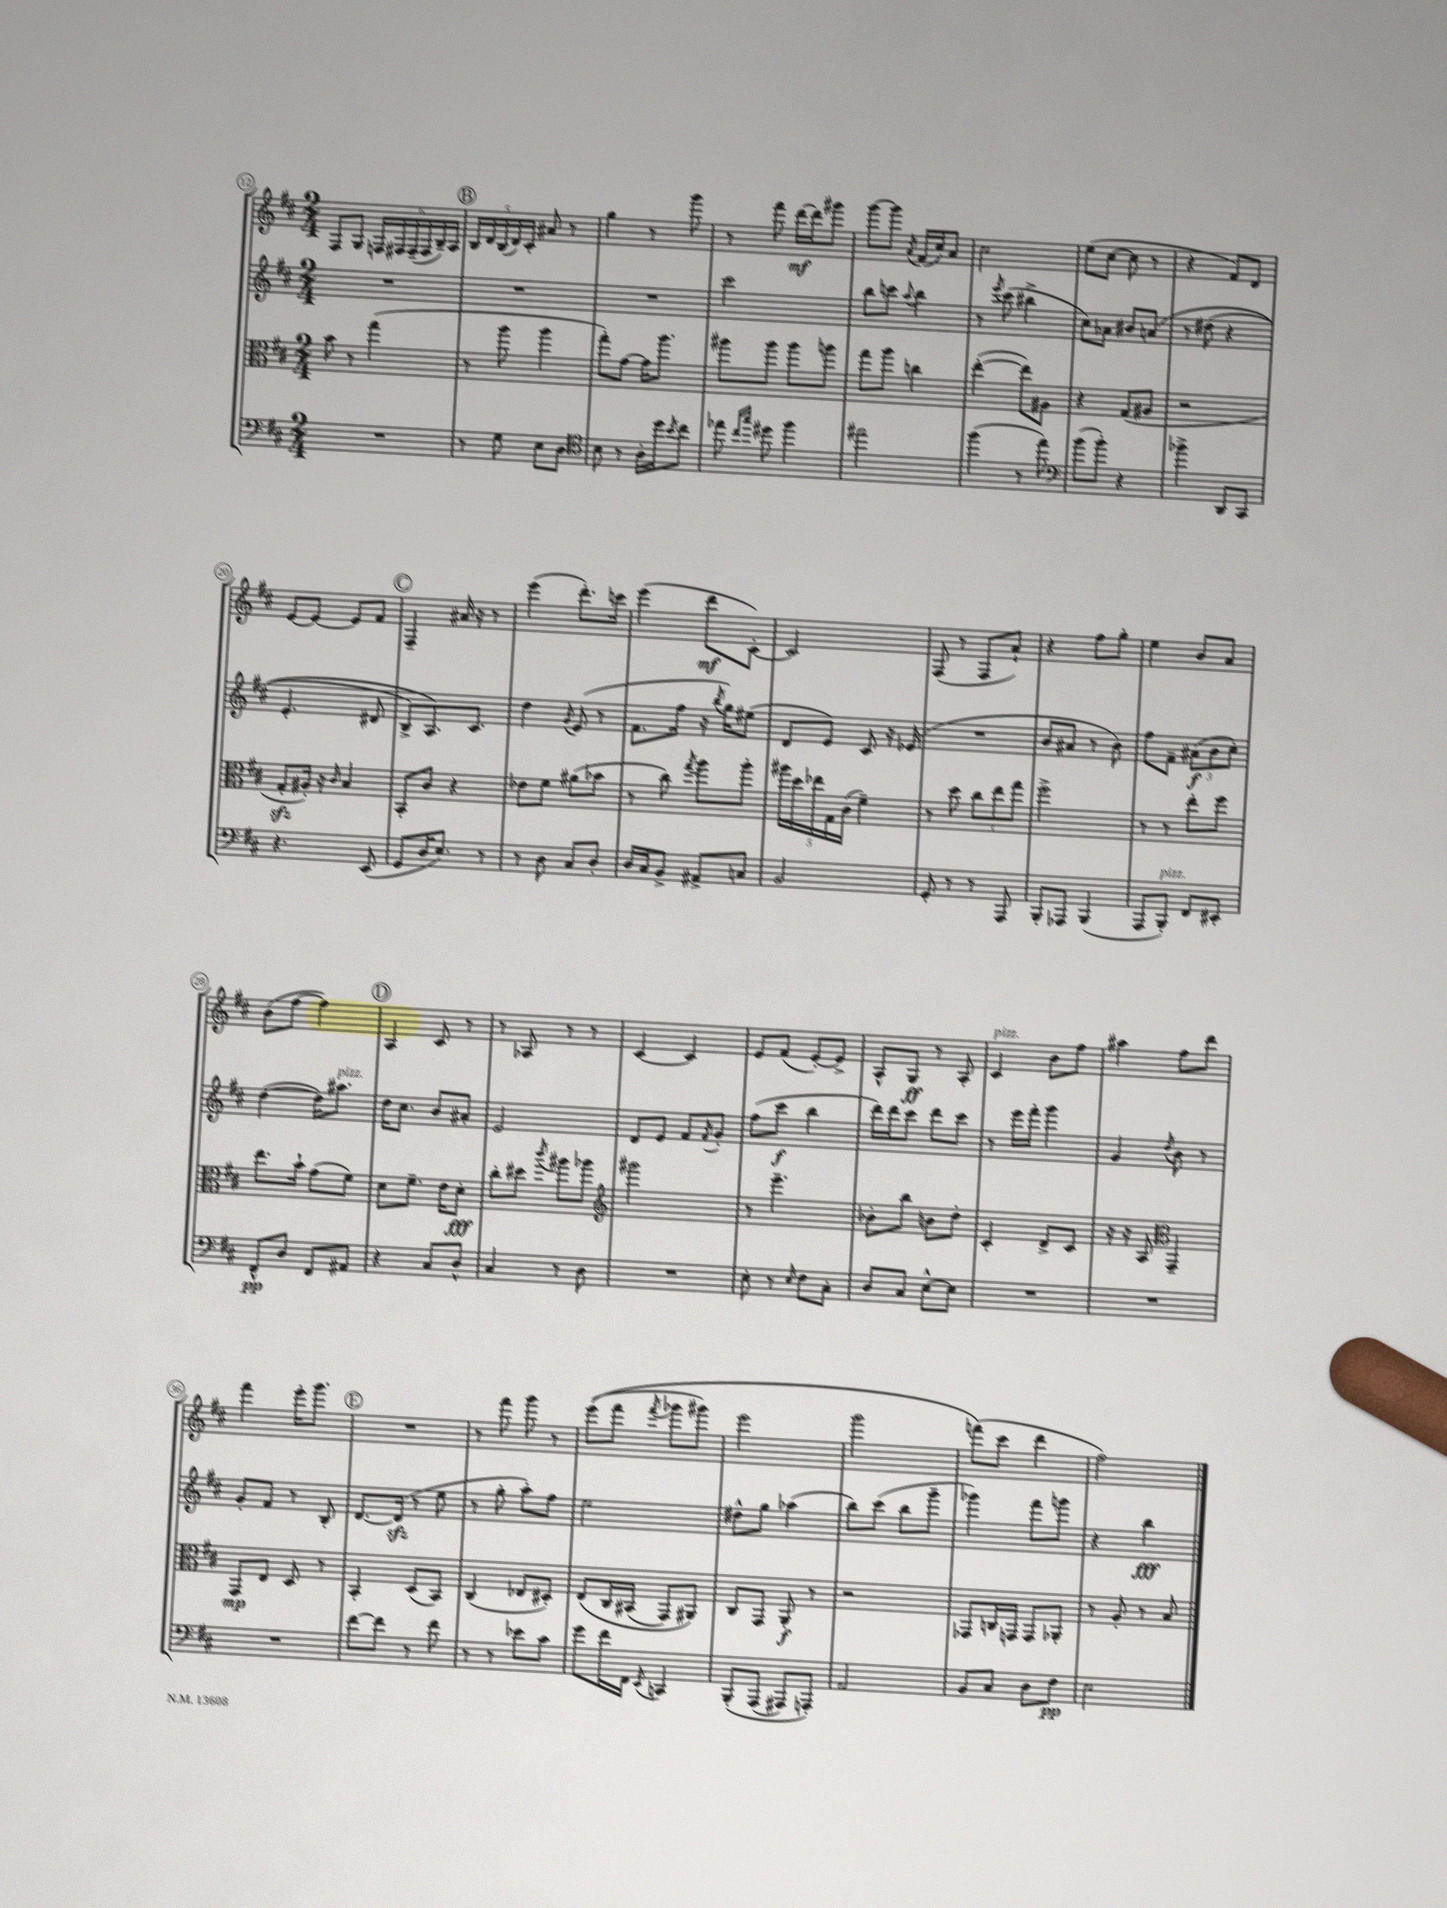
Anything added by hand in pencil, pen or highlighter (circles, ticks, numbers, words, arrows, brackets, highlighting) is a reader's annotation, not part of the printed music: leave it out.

**kern	**dynam	**kern	**dynam	**kern	**dynam	**kern	**dynam
*part4	*part4	*part3	*part3	*part2	*part2	*part1	*part1
*staff4	*staff4	*staff3	*staff3	*staff2	*staff2	*staff1	*staff1
*clefF4	*	*clefC3	*	*clefG2	*	*clefG2	*
*k[f#c#]	*	*k[f#c#]	*	*k[f#c#]	*	*k[f#c#]	*
*M2/4	*	*M2/4	*	*M2/4	*	*M2/4	*
=12	=12	=12	=12	=12	=12	=12	=12
2r	.	8b\	.	2r	.	8F#/L	.
.	.	8r	.	.	.	8G/J	.
.	.	(4gg\	.	.	.	24Fn/LL	.
.	.	.	.	.	.	24F#X/	.
.	.	.	.	.	.	(24F#~/	.
.	.	.	.	.	.	24F#/	.
.	.	.	.	.	.	24B~/)	.
.	.	.	.	.	.	24A/JJ	.
!!LO:REH:place=s1:t=B
=13	=13	=13	=13	=13	=13	=13	=13
8r	.	8r	.	2r	.	20B/LL	.
.	.	.	.	.	.	20d/	.
.	.	.	.	.	.	(20B/	.
8G\	.	8aa\	.	.	.	.	.
.	.	.	.	.	.	20d/)	.
.	.	.	.	.	.	20c#'/JJ	.
8E\L	.	4aa\	.	.	.	8a#X/	.
8D\J	.	.	.	.	.	8r	.
=14	=14	=14	=14	=14	=14	=14	=14
*clefC4	*	*	*	*	*	*	*
8B\	.	8gg'\L)	.	2r	.	4gg\	.
8r	.	[8g\J	.	.	.	.	.
16A'\LL	.	16g\KL]	.	.	.	8r	.
16dd\J	.	8.aa\J	.	.	.	.	.
8qb/	.	.	.	.	.	.	.
8cc#\J	.	.	.	.	.	8ggg\	.
=15	=15	=15	=15	=15	=15	=15	=15
8ee-X\	.	8aa#X\L	.	2ccc#\	.	8r	.
16qqcc#/LL	.	.	.	.	.	.	.
16qqgg/JJ	.	.	.	.	.	.	.
8dd#X\	.	8aa#\J	.	.	.	8fff#\	.
4ff#\	.	8aa#\L	.	.	.	[16ddd\LL	mf
.	.	.	.	.	.	16ddd\J]	.
.	.	8aan\J	.	.	.	8ggg#X\J	.
=16	=16	=16	=16	=16	=16	=16	=16
2ee#X\	.	8gg\L	.	8bb\L	.	[8ggg\L	.
.	.	8aa\J	.	8cccn\J	.	8ggg\J]	.
.	.	.	.	8qqaa/	.	8qa/	.
.	.	4ccn\	.	4bb\	.	(16f#/LL	.
.	.	.	.	.	.	16cc#/J)	.
.	.	.	.	.	.	8a/J	.
=17	=17	=17	=17	=17	=17	=17	=17
(4ff#\	.	([4ee'\	.	8r	.	2cc#\	.
.	.	.	.	8qeee/	.	.	.
.	.	.	.	(8ccc#\	.	.	.
8r	.	8ee\L])	.	4bb#X^\	.	.	.
8ee\)	.	8A#X\J	.	.	.	.	.
=18	=18	=18	=18	=18	=18	=18	=18
*clefF4	*	*	*	*	*	*	*
(8b\L	.	4r	.	8cc#\L)	.	(8ee\L	.
8b'\J)	.	.	.	8a-X\J	.	[8cc#\J	.
4r	.	(8G/L	.	8b#X/L	.	8cc#\]	.
.	.	8A#X/J	.	(8an/J	.	8r	.
=19	=19	=19	=19	=19	=19	=19	=19
4b-X^\	.	2r	.	8r	.	4r	.
.	.	.	.	(8dd#X\	.	.	.
8DD/L	.	.	.	4r	.	8f#/L)	.
8CC#/J	.	.	.	.	.	8d/J	.
!!LO:LB:g=z
=20	=20	=20	=20	=20	=20	=20	=20
4.r	.	8Gzz'/L	.	4.e'/	.	[8e/L	.
.	.	16A#X'/Jk)	.	.	.	8e/J_	.
.	.	16r	.	.	.	.	.
.	.	16qqc#/	.	.	.	.	.
.	.	4B/	.	.	.	8e/L]	.
(8EE/	.	.	.	8d#X/	.	8f#/J	.
!!LO:REH:place=s1:t=C
=21	=21	=21	=21	=21	=21	=21	=21
8GG/L	.	8BB'/L	.	8B^/L)	.	4F#~/	.
16D/K	.	8c#/J	.	8.A/)	.	.	.
8.E/J)	.	.	.	.	.	.	.
.	.	4r	.	.	.	16a#X/	.
.	.	.	.	8.c#/J	.	16r	.
8r	.	.	.	.	.	8r	.
=22	=22	=22	=22	=22	=22	=22	=22
8r	.	8e-X\L	.	4dd\	.	(4eee\	.
8D\	.	8f#\J	.	.	.	.	.
.	.	.	.	8qg/	.	.	.
8C#/L	.	(8a#X\L	.	(8e/	.	8.ddd'\L)	.
8D'/J	.	8b-X\J	.	8r	.	.	.
.	.	.	.	.	.	16cccn\Jk	.
=23	=23	=23	=23	=23	=23	=23	=23
16D/LL	.	8r	.	8.f#\L	.	(4eee\	.
16C#/J	.	.	.	.	.	.	.
8BB^/J	.	8cc#\)	.	.	.	.	.
.	.	.	.	16ff#\Jk	.	.	.
.	.	8qgg/	.	.	.	.	.
8AA#X^/L	.	8aa\L	.	16r	.	8ddd\L	mf
.	.	.	.	8qbb/	.	.	.
.	.	.	.	16gg\KL)	.	.	.
8Cn/J	.	8aa'\J	.	(8ee#X\J	.	[8c#'\J)	.
=24	=24	=24	=24	=24	=24	=24	=24
2BB/	.	20aa#X\LL	.	8d/L	.	2c#/]	.
.	.	20dd\	.	.	.	.	.
.	.	20ee-X\	.	.	.	.	.
.	.	.	.	8e/J)	.	.	.
.	.	20G\	.	.	.	.	.
.	.	(20c#\JJ	.	.	.	.	.
.	.	4f#~\)	.	8c#/	.	.	.
.	.	.	.	16r	.	.	.
.	.	.	.	(16e-X/	.	.	.
=25	=25	=25	=25	=25	=25	=25	=25
8GG'/	.	8r	.	2r	.	(8F#/	.
8r	.	8dd\	.	.	.	8r	.
8r	.	12cc#\L	.	.	.	8F#/L	.
.	.	12ee\	.	.	.	.	.
8AAA/	.	.	.	.	.	8a`/J)	.
.	.	12gg\J	.	.	.	.	.
=26	=26	=26	=26	=26	=26	=26	=26
8BBB'/L	.	2ff#^\	.	8b/L	.	4r	.
8AAA-X/J	.	.	.	8a#X/J	.	.	.
(4BBB/	.	.	.	8r	.	8ff#\L	.
.	.	.	.	8b\)	.	8gg'\J	.
=27	=27	=27	=27	=27	=27	=27	=27
8AAA/L	.	8r	.	8ff#\L	.	4ee\	.
!LO:TX:a:i:t=pizz.	!	!	!	!	!	!	!
8BBB'/J)	.	8r	.	8f#~\J	.	.	.
8FF#/L	.	8ee'\L	.	(12a#X\L	f	8b/L	.
.	.	.	.	12b\	.	.	.
8EE#X'/J	.	8ff#\J	.	.	.	8a/J	.
.	.	.	.	12cc#'\J)	.	.	.
!!LO:LB:g=z
=28	=28	=28	=28	=28	=28	=28	=28
8FF#^^/L	pp	8.ee\L	.	([4dd\	.	(8b\L	.
8D/J	.	.	.	.	.	[8ff#\J	.
.	.	16b`\Jk	.	.	.	.	.
8FF#/L	.	(8g\L	.	16dd\KL])	.	4ff#\])	.
!	!	!	!	!LO:TX:a:i:t=pizz.	!	!	!
.	.	.	.	8.aa#X\J	.	.	.
8AA#X/J	.	8f#\J)	.	.	.	.	.
!!LO:REH:place=s1:t=D
=29	=29	=29	=29	=29	=29	=29	=29
4r	.	8d\L	.	16dd\KL	.	4A/	.
.	.	.	.	8.cc#\J	.	.	.
.	.	8.f#~\J	.	.	.	.	.
8C#/L	.	.	.	8b/L	.	8c#/	.
.	.	16e\KL	.	.	.	.	.
8D^^/J	.	8d'\J	fff	8a#X'/J	.	8r	.
=30	=30	=30	=30	=30	=30	=30	=30
4C#/	.	8cc#'\L	.	2e/	.	8r	.
.	.	8dd#X\J	.	.	.	8A-X/	.
.	.	8qccc#/	.	.	.	.	.
8r	.	8aa#X\L	.	.	.	8r	.
8D\	.	8aa-X\J	.	.	.	8r	.
=31	=31	=31	=31	=31	=31	=31	=31
*	*	*clefG2	*	*	*	*	*
2r	.	2ggg#X\	.	8d/L	.	[4c#/	.
.	.	.	.	8e/J	.	.	.
.	.	.	.	8f#/L	.	4c#/]	.
.	.	.	.	8qf#/	.	.	.
.	.	.	.	8g'/J	.	.	.
=32	=32	=32	=32	=32	=32	=32	=32
8E'\	.	8r	.	(8ff#\L	.	8e/L	.
8r	.	4.eee~\	.	8ccc#\J	f	(8f#/J	.
16qqE/	.	.	.	.	.	.	.
8F#\L	.	.	.	4bb\	.	[8e'/L)	.
8C#'\J	.	.	.	.	.	8e^/J]	.
=33	=33	=33	=33	=33	=33	=33	=33
8D/L	.	8b-X'\L	.	16ddd\LL)	.	8A^^/L	.
.	.	.	.	16ddd\J	.	.	.
8C#/J	.	8bb\J	.	8ccc#\J	.	8G/J	ff
[8E^^\L	.	8bn\L	.	8ddd\L	.	8r	.
8E\J]	.	8dd'\J	.	8ccc#\J	.	8A'/	.
=34	=34	=34	=34	=34	=34	=34	=34
!	!	!	!	!	!	!LO:TX:a:i:t=pizz.	!
2r	.	4c#'/	.	8r	.	4c#/	.
.	.	.	.	16eee\LL	.	.	.
.	.	.	.	16fff#'\JJ	.	.	.
.	.	8d^/L	.	4ggg\	.	8b\L	.
.	.	8c#/J	.	.	.	8ff#\J	.
=35	=35	=35	=35	=35	=35	=35	=35
2r	.	16r	.	4g/	.	4aa#X\	.
.	.	16r	.	.	.	.	.
.	.	8A/	.	.	.	.	.
*	*	*clefC3	*	*	*	*	*
.	.	.	.	8qdd/	.	.	.
.	.	4GG~/	.	8b\	.	8ff#\L	.
.	.	.	.	8r	.	8ddd\J	.
!!LO:LB:g=z
=36	=36	=36	=36	=36	=36	=36	=36
2r	.	8GG/L	mp	8g'/L	.	4fff#\	.
.	.	8E/J	.	8f#/J	.	.	.
.	.	8D/	.	8r	.	16eee'\KL	.
.	.	.	.	.	.	8.ggg\J	.
.	.	8r	.	8B'/	.	.	.
!!LO:REH:place=s1:t=E
=37	=37	=37	=37	=37	=37	=37	=37
[8f#\L	.	4BB'/	.	[8.d/L	.	2r	.
8f#\J]	.	.	.	.	.	.	.
.	.	.	.	(16dzz/Jk]	.	.	.
8r	.	(8D/L	.	8r	.	.	.
8f#\	.	8BB/J)	.	8ee\	.	.	.
=38	=38	=38	=38	=38	=38	=38	=38
8r	.	(4C#/	.	8r	.	8r	.
8r	.	.	.	8gg'\	.	8fff#\	.
8e-X\L	.	8E-X/L	.	8aa'\L)	.	8ggg\	.
8c#\J	.	8D#X'/J)	.	8ff#\J	.	8r	.
=39	=39	=39	=39	=39	=39	=39	=39
8g\L	.	(8E/L	.	2ee\	.	((8eee\L	.
16f#\L	.	16C#/L	.	.	.	8fff#\J	.
16FF#\JJ	.	(16BB#X/JJ	.	.	.	.	.
8qEE/	.	.	.	.	.	8qfff#/	.
4CCn/	.	8GG/L)	.	.	.	8ggg-X\L	.
.	.	8AA#X/J)	.	.	.	8ggg#X\J)	.
=40	=40	=40	=40	=40	=40	=40	=40
(8BBB'/L	.	8C#/L	.	8dd#X^^\L	.	2eee\	.
(8AAA/J	.	8GG/J	.	8gg\J	.	.	.
8AAA#X/L)	.	8AA'/	f	(4aa-X\	.	.	.
8AAAn'/J)	.	8r	.	.	.	.	.
=41	=41	=41	=41	=41	=41	=41	=41
2AA/	.	2r	.	8bb\L)	.	2ggg\	.
.	.	.	.	(8ccc#\J	.	.	.
.	.	.	.	8bb\L	.	.	.
.	.	.	.	8ggg~\J	.	.	.
=42	=42	=42	=42	=42	=42	=42	=42
8BB/L	.	8GG-X/L	.	4ggg-X\)	.	(8fffn\L)	.
8C#/J	.	16Cn/L	.	.	.	8ccc#\J	.
.	.	16GGn/JJ	.	.	.	.	.
8D\L	.	8GG/L	.	8fff#\L	.	4ddd\	.
8F#\J	pp	8AA-X'/J	.	8gggn\J	.	.	.
=43	=43	=43	=43	=43	=43	=43	=43
2E\	.	8r	.	4r	.	2ff#\)	.
.	.	8A'/	.	.	.	.	.
.	.	8r	.	4bb\	fff	.	.
.	.	8B/	.	.	.	.	.
==	==	==	==	==	==	==	==
*-	*-	*-	*-	*-	*-	*-	*-
